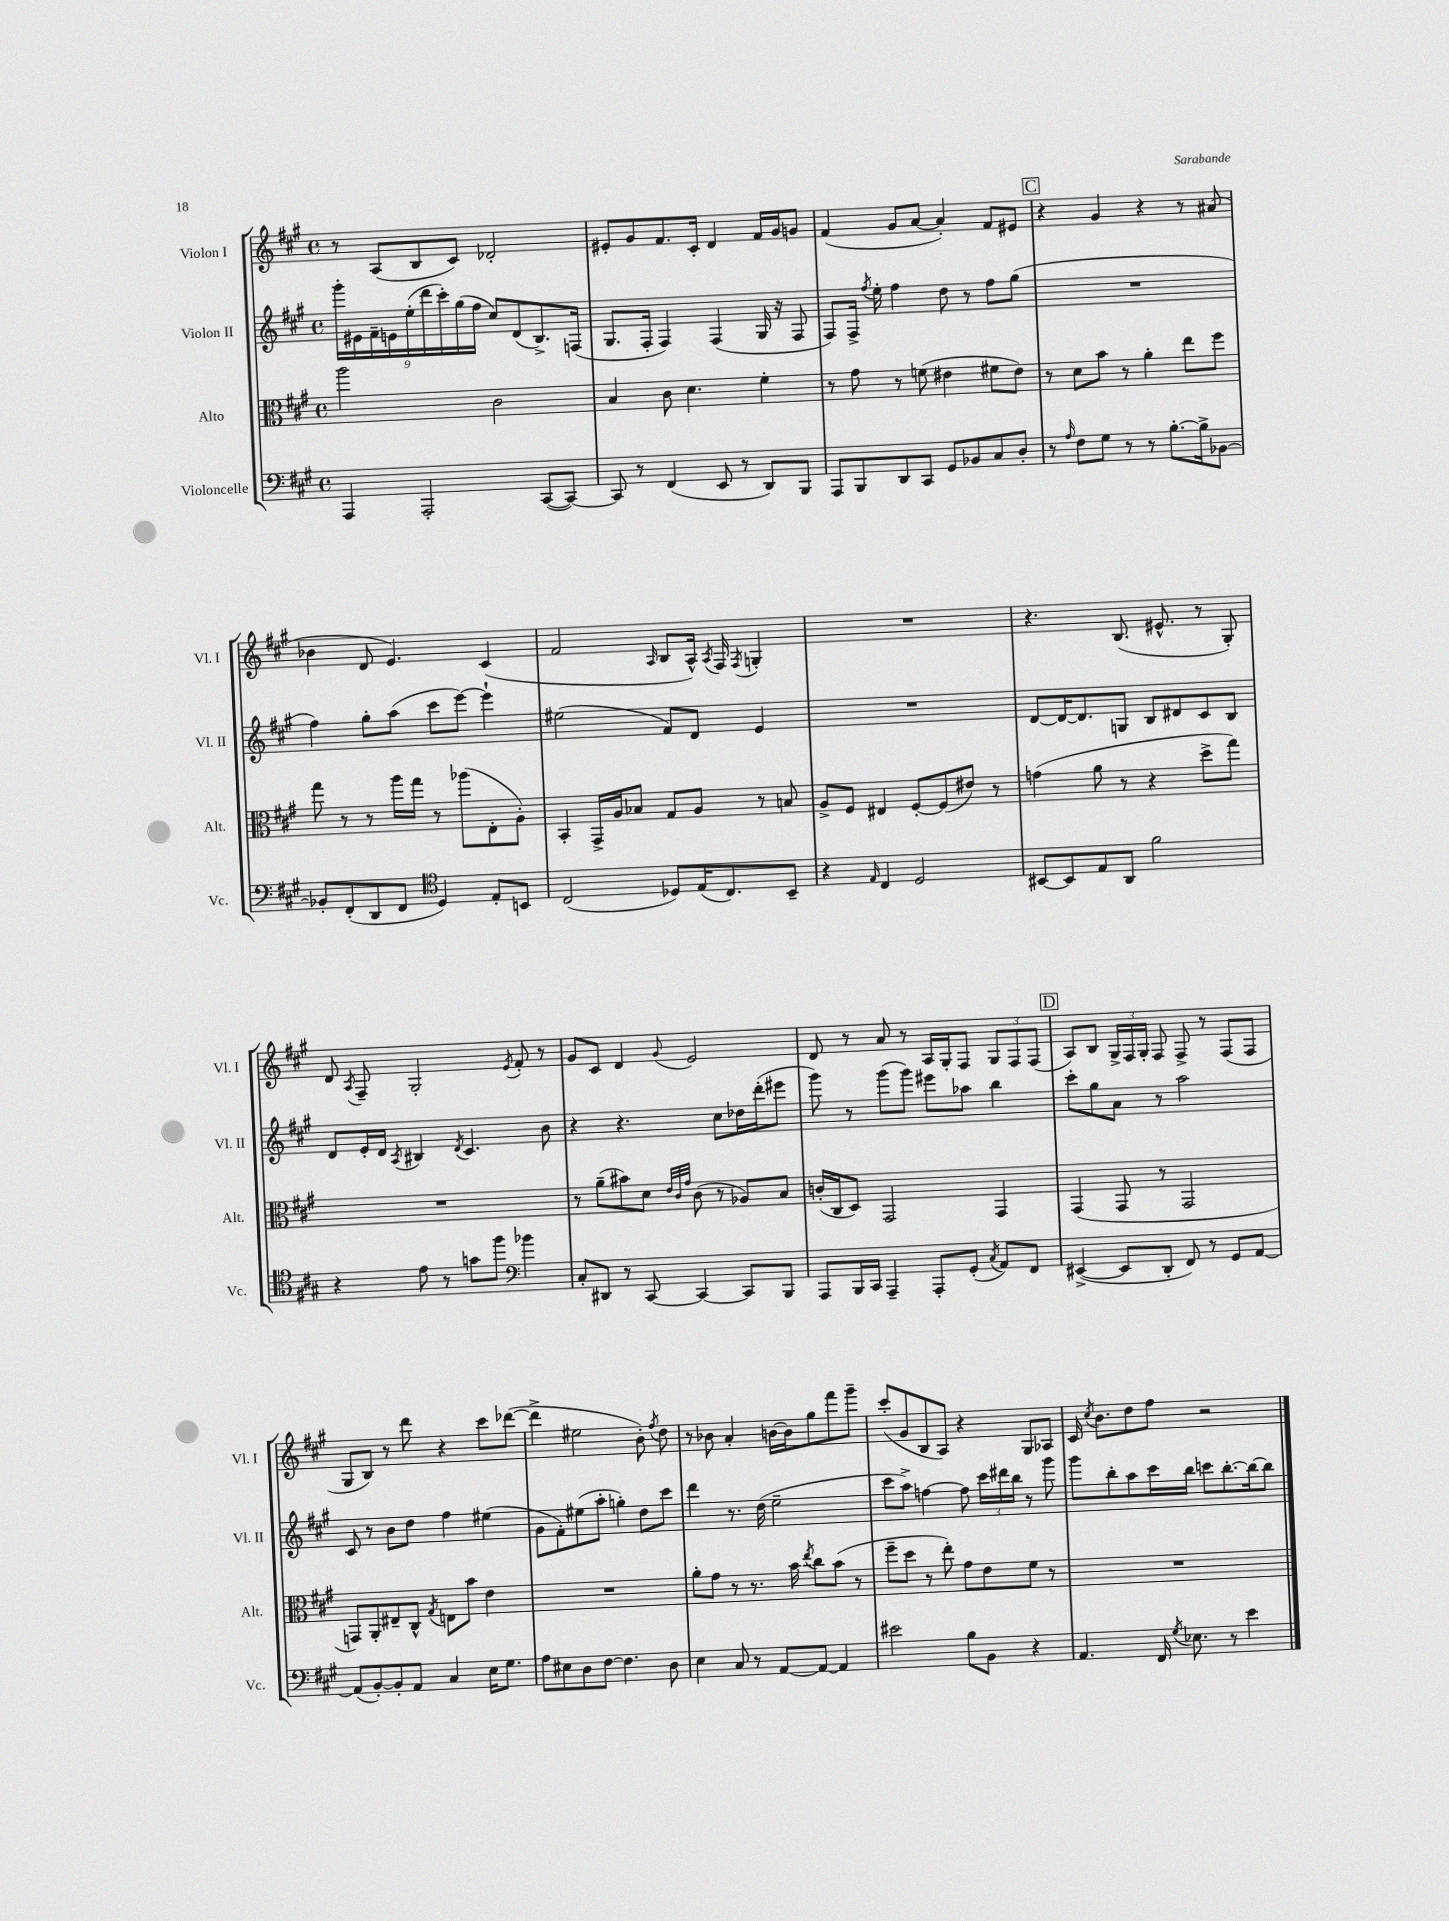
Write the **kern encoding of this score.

**kern	**kern	**kern	**kern
*staff4	*staff3	*staff2	*staff1
*clefF4	*clefC3	*clefG2	*clefG2
*k[f#c#g#]	*k[f#c#g#]	*k[f#c#g#]	*k[f#c#g#]
*M4/4	*M4/4	*M4/4	*M4/4
*met(c)	*met(c)	*met(c)	*met(c)
4AAA	2aa	18ggg#'	8r
.	.	18e#	.
.	.	18f#~	.
.	.	.	(8A
.	.	18e	.
.	.	(18ee'	.
2AAA'	.	.	8B
.	.	18ddd	.
.	.	18ccc#')	.
.	.	.	8c#)
.	.	(18gg#	.
.	.	18ff#	.
.	2c#	8cc#)	2d-'
.	.	(8d	.
([8CC#	.	8.B^)	.
8CC#_)	.	.	.
.	.	(16F	.
=	=	=	=
8CC#]	4B	8.G#	8e#'
8r	.	.	8g#
.	.	16F#'	.
(4FF#	8c#	4F#)	8.f#
.	4.d	.	.
.	.	.	16c#'
8EE	.	(4F#	4d
8r	.	.	.
8DD)	4f#'	16G#	16f#
.	.	16r	16g#
8BBB	.	8F#	8g
=	=	=	=
8AAA	8r	8F#)	(4f#
8BBB	8g#	16F#^	.
.	.	8qff#	.
.	.	16ee'	.
8DD	8r	4ff#	8g#
8CC#	(8f	.	[8a
8GG#	4e#	8dd	4a'])
8BB-	.	8r	.
8C#	8f#	8ff#	8f#
8D'	8e#)	(8gg#	8e#
=	=	=	=
8r	8r	1r	4r
16qqA	.	.	.
8F#	8d	.	.
8G#	8b	.	4g#
8r	8r	.	.
8r	4a'	.	4r
[8.B'	.	.	.
.	8ee	.	8r
16B^]	.	.	.
[8BB-	8ff#	.	(8a#
=	=	=	=
8BB-']	8gg#	4ff#)	4b-
(8FF#'	8r	.	.
8DD	8r	8gg#'	8d
8FF#	16aa	(8aa	4.e)
.	16gg#	.	.
*clefC4	*	*	*
4D)	8r	8ccc#	.
.	(8aa-	[8eee)	.
8E'	8E'	4eee`]	(4c#
8BB	8A')	.	.
=	=	=	=
(2C#	4BB'	(2ee#	2f#
.	16GG#^	.	.
.	16A	.	.
.	8B-	.	.
.	.	.	16qqA
8D-)	8G#	8f#)	8B
(16E	8A	8d	16A^^)
.	.	.	8qA
8.C#)	.	.	16F#
.	.	.	8qF#
.	8r	4e	4G'
8BB~	8B	.	.
=	=	=	=
4r	8A^	1r	1r
.	8F#	.	.
16qqE	.	.	.
4C#	4E#	.	.
2D	[8F#'	.	.
.	(8F#]	.	.
.	8e#)	.	.
.	8r	.	.
=	=	=	=
[8BB#	(4g	[8d	4.r
8BB#]	.	16d_	.
.	.	8.d]	.
8E	8a	.	.
8AA	8r	8G	(8.B
2f#	4r	8B	.
.	.	.	8.e#^^
.	.	8d#	.
.	8dd^	8c#	8r
.	8gg#)	8B	8G#')
=	=	=	=
4r	1r	8d	8d
.	.	.	8qA
.	.	16e'	8F#~
.	.	16d	.
.	.	8qA	.
8e	.	4B#	2G#'
8r	.	.	.
.	.	8qd	.
8g	.	4.c#	.
8ff#	.	.	.
*clefF4	*	*	*
.	.	.	8qe
4b-	.	.	8f#'
.	.	8b	8r
=	=	=	=
8C#'	8r	4r	8g#
8DD#	(8a~	.	8c#
8r	8b#)	4.r	4d
[8CC#	8d	.	.
.	32qqe	.	.
.	32qqc#	.	.
.	32qqg#	.	8qqg#
4CC#_	(8c#	.	2e
.	8r	8cc#	.
8CC#]	8A-)	16dd-	.
.	.	(16ddd'	.
8BBB	8B	8eee#	.
=	=	=	=
8AAA	(16c'	8ggg#)	8d
.	16C#	.	.
16BBB	8D)	8r	8r
16CC#	.	.	.
4AAA~	2GG#	(8ggg#	8a
.	.	8ggg#)	8r
8AAA'	.	8eee#	16A
.	.	.	16G#'
(8GG#'	.	8aa-	8F#
8qC#	.	.	.
8AA)	4GG#	4bb	12G#
.	.	.	12F#
8FF#	.	.	.
.	.	.	(12F#
=	=	=	=
([4EE#^	(4GG#	8ccc#'	8A)
.	.	8gg#	8B
8EE#]	8GG#	8a	24G#^
.	.	.	24F#
.	.	.	24G#'
8DD'	8r	8r	8F#
8FF#)	2GG#	2aa	8F#^
8r	.	.	8r
8GG#	.	.	(8F#
[8AA	.	.	8F#
=	=	=	=
(8AA]	8GG)	8c#	8G#
[8BB')	8AA'	8r	8B)
8BB']	8E#~	8b	8r
8AA	8C#^^	8dd	8ddd
.	8qG#	.	.
4C#	8E	4ff#	4r
.	8b	.	.
16E	4e	(4ee#	8ccc#
8.G#	.	.	.
.	.	.	([8ddd-
=	=	=	=
8A	1r	8g#	4ddd-^]
8E#	.	8f#')	.
8D	.	(8ee#	2ee#
[8F#	.	8aa'	.
4.F#]	.	4gg')	.
.	.	8dd	8b')
.	.	.	8qff#
8D	.	8ccc#	8dd
=	=	=	=
4E	8a'	4ddd	8r
.	8g#	.	8b-
8C#	8r	8.r	4a'
8r	8.r	.	.
.	.	(16dd	.
[8AA	.	2ee~	[16b
.	16b	.	16b]
.	8qee	.	.
8AA_	8cc#	.	8gg#
4AA]	(8b	.	8fff#
.	8r	.	8ggg#~
=	=	=	=
2e#	8ff#~	8ccc#	(8ccc#'
.	8dd	8aa^)	8g#
.	8r	[4ff	8B
.	8ee')	.	8A)
8B	8g#	8ff]	4r
8BB	8e	24ccc#	.
.	.	24ddd#	.
.	.	24bb	.
4r	8f#	8r	8G#
.	8r	8ggg#	8A-
=	=	=	=
4.AA	1r	8ggg#	16c#
.	.	.	8qcc#
.	.	.	8.b
.	.	8bb'	.
.	.	8aa	8dd
16FF#	.	16ccc#	8ff#
8qG#	.	.	.
8.E-	.	16bb	.
.	.	8ccc	2r
8r	.	[8.bb'	.
4e	.	.	.
.	.	16bb_	.
.	.	8bb]	.
==	==	==	==
*-	*-	*-	*-
